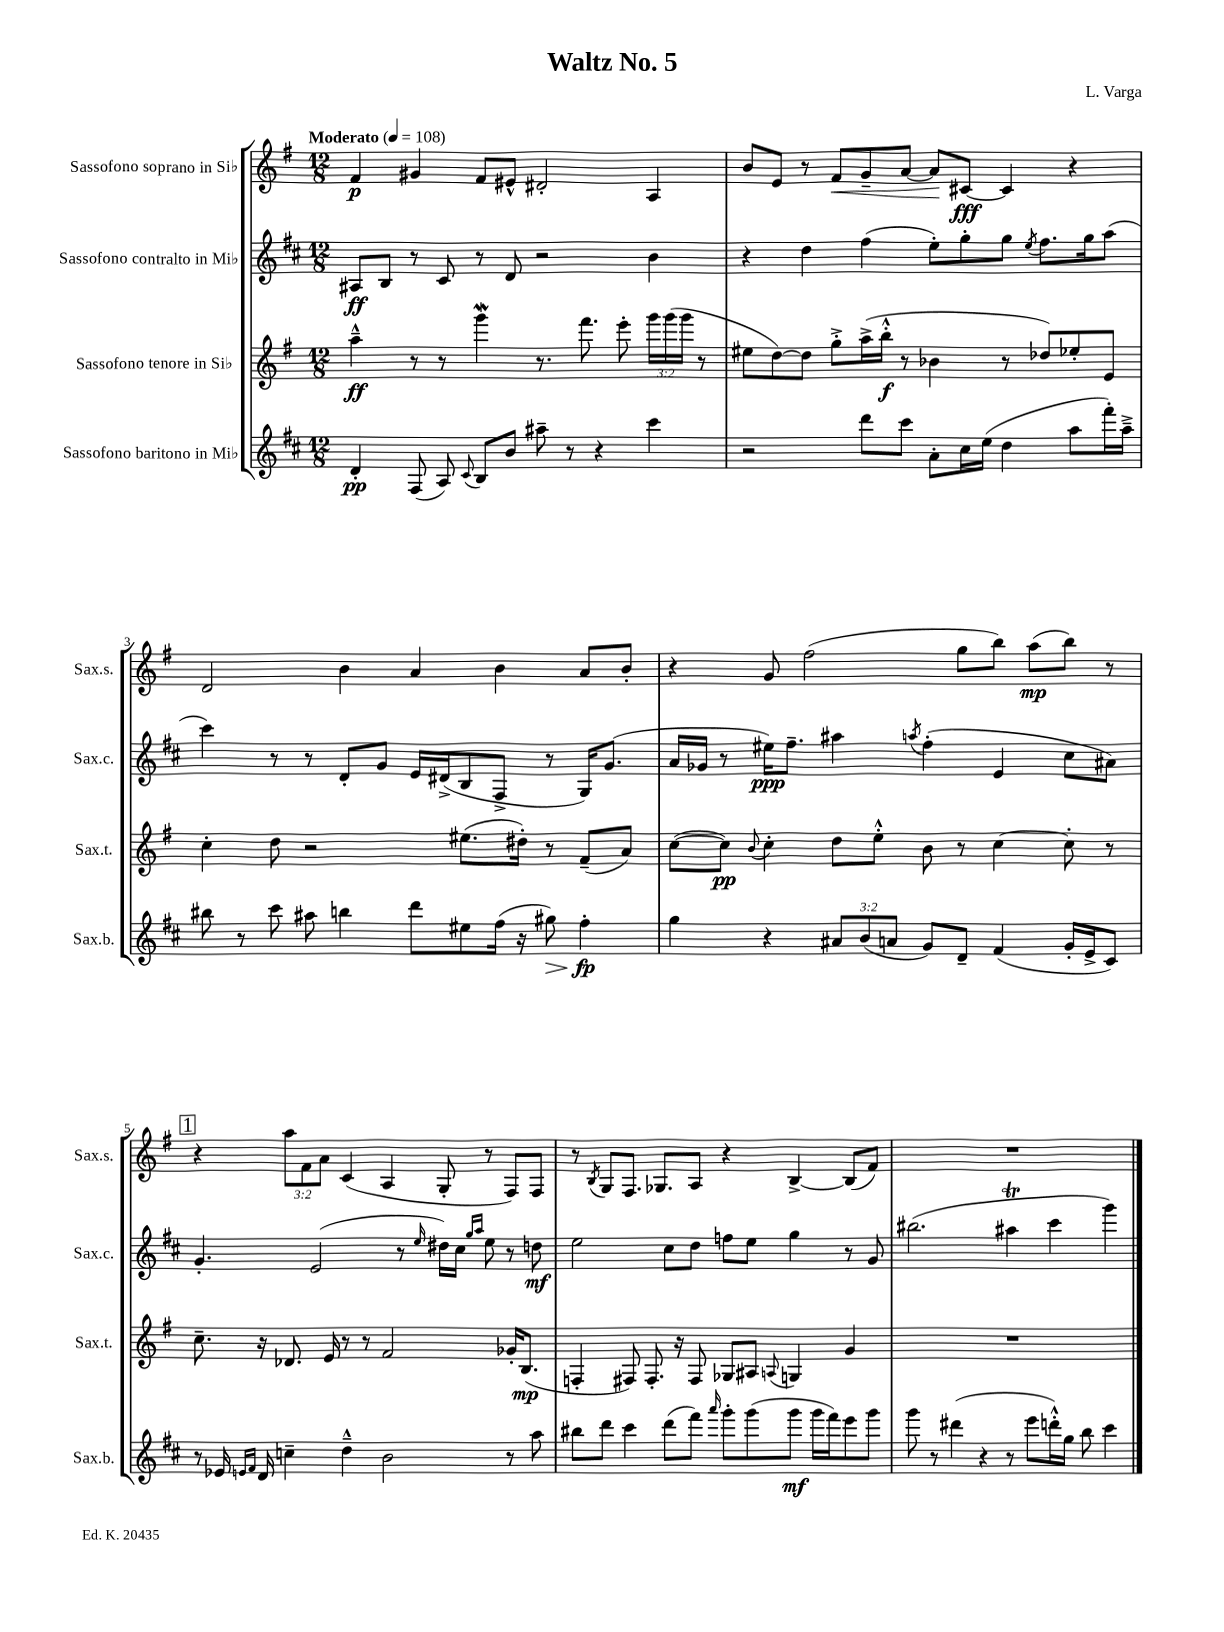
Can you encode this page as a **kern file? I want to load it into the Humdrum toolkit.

**kern	**kern	**kern	**kern
*staff4	*staff3	*staff2	*staff1
*clefG2	*clefG2	*clefG2	*clefG2
*k[f#c#]	*k[f#]	*k[f#c#]	*k[f#]
*M12/8	*M12/8	*M12/8	*M12/8
*MM108	*MM108	*MM108	*MM108
4d'/	4aa~^^\	8A#/L	4f#/
.	.	8B/J	.
(8F#/	8r	8r	4g#/
8A/)	8r	8c#/	.
8qqc#/	.	.	.
8B/L	4ggg\	8r	8f#/L
8b/J	.	8d/	8e#^^/J
8aa#~\	8.r	2r	2d#'/
8r	.	.	.
.	8.fff#\	.	.
4r	.	.	.
.	8eee'\	.	.
4ccc#\	24ggg\LL	4b\	4A/
.	(24ggg\	.	.
.	24ggg\JJ	.	.
.	8r	.	.
=	=	=	=
2r	8ee#\L	4r	8b/L
.	[8dd\)	.	8e/J
.	8dd\]J	4dd\	8r
.	8gg'^\L	.	8f#/L
8ddd\L	(16aa^\L	(4ff#\	8g~/
.	16bb'^^\JJ	.	.
8ccc#\J	8r	.	[8a/J
8a'\L	4b-\	8ee'\L)	8a/]L
16cc#\L	.	8gg'\	[8c#/J
(16ee\JJ	.	.	.
4dd\	8r	8gg\J	4c#/]
.	.	8qee/	.
.	8dd-/L)	8.ff#\L	.
8aa\L	8ee-'/	.	4r
.	.	16gg\k	.
16fff#'\L)	8e/J	(8aa\J	.
16aa~^\JJ	.	.	.
=	=	=	=
8bb#\	4cc'\	4ccc#\)	2d/
8r	.	.	.
8ccc#\	8dd\	8r	.
8aa#\	2r	8r	.
4bb\	.	8d'/L	4b\
.	.	8g/J	.
8ddd\L	.	16e/LL	4a/
.	.	(16d#^/J	.
8ee#\	(8.ee#\L	8B/	.
(16ff#\Jk	.	8F#^/J	4b\
16r	16dd#'\Jk)	.	.
8gg#\)	8r	8r	.
4ff#'\	(8f#~/L	16G/LK)	8a/L
.	.	(8.g/J	.
.	8a/J)	.	8b'/J
=	=	=	=
4gg\	([8cc\L	16a/LL	4r
.	.	16g-/JJ	.
.	8cc\]J)	8r	.
.	8qqb/	.	.
4r	4cc'\	16ee#\LK)	8g/
.	.	8.ff#~\J	.
.	.	.	(2ff#\
12a#/L	8dd\L	4aa#\	.
(12b/	.	.	.
.	8ee'^^\J	.	.
12a/J	.	.	.
.	.	8qaa/	.
8g/L)	8b\	(4ff#'\	.
8d~/J	8r	.	8gg\L
(4f#/	[4cc\	4e/	8bb\J)
.	.	.	(8aa\L
16g'/LL	8cc'\]	8cc#\L	8bb\J)
16e^/J	.	.	.
8c#/J)	8r	8a#\J)	8r
=	=	=	=
8r	8.cc~\	4.g'/	4r
16e-/	.	.	.
16qqe/LL	.	.	.
16qqf#/JJ	.	.	.
16d/	16r	.	.
4cc~\	8.d-/	.	12aa\L
.	.	.	12f#\
.	.	(2e/	.
.	.	.	12a\J
.	16e/	.	.
4dd~^^\	8r	.	(4c/
.	8r	.	.
2b\	2f#/	.	4A/
.	.	8r	.
.	.	16qqee/	.
.	.	16dd#\LL)	8G'/
.	.	16cc#\JJ	.
.	.	16qqgg/LL	.
.	.	16qqaa/JJ	.
.	.	8ee\	8r
8r	16g-'/LK	8r	8F#/L)
.	(8.B/J	.	.
8aa\	.	8dd\	8F#/J
=	=	=	=
8bb#\L	4F'/	2ee\	8r
.	.	.	8qB/
8ddd\J	.	.	8G/L
4ccc#\	8F#/)	.	8.F#/J
.	8.F#'/	.	.
.	.	.	8.G-/L
(8ddd\L	.	8cc#\L	.
.	16r	.	.
8fff#\J)	8F#/	8dd\J	8A/J
16qqaaa/	.	.	.
8ggg'\L	8G-/L	8ff\L	4r
(8ggg\	8A#/J	8ee\J	.
.	8qqA/	.	.
8ggg\J	4G/	4gg\	[4B^/
16ggg\LL	.	.	.
16fff#\J)	.	.	.
8eee\	4g/	8r	(8B/]L
8ggg\J	.	8g/	8f#/J)
=	=	=	=
8ggg\	1.r	(2.bb#\	1.r
8r	.	.	.
(4ddd#\	.	.	.
4r	.	.	.
8r	.	4aa#\	.
8eee\L	.	.	.
16ddd'^^\L)	.	4ccc#\	.
16gg\JJ	.	.	.
8bb\	.	.	.
4ccc#\	.	4ggg\)	.
==	==	==	==
*-	*-	*-	*-
